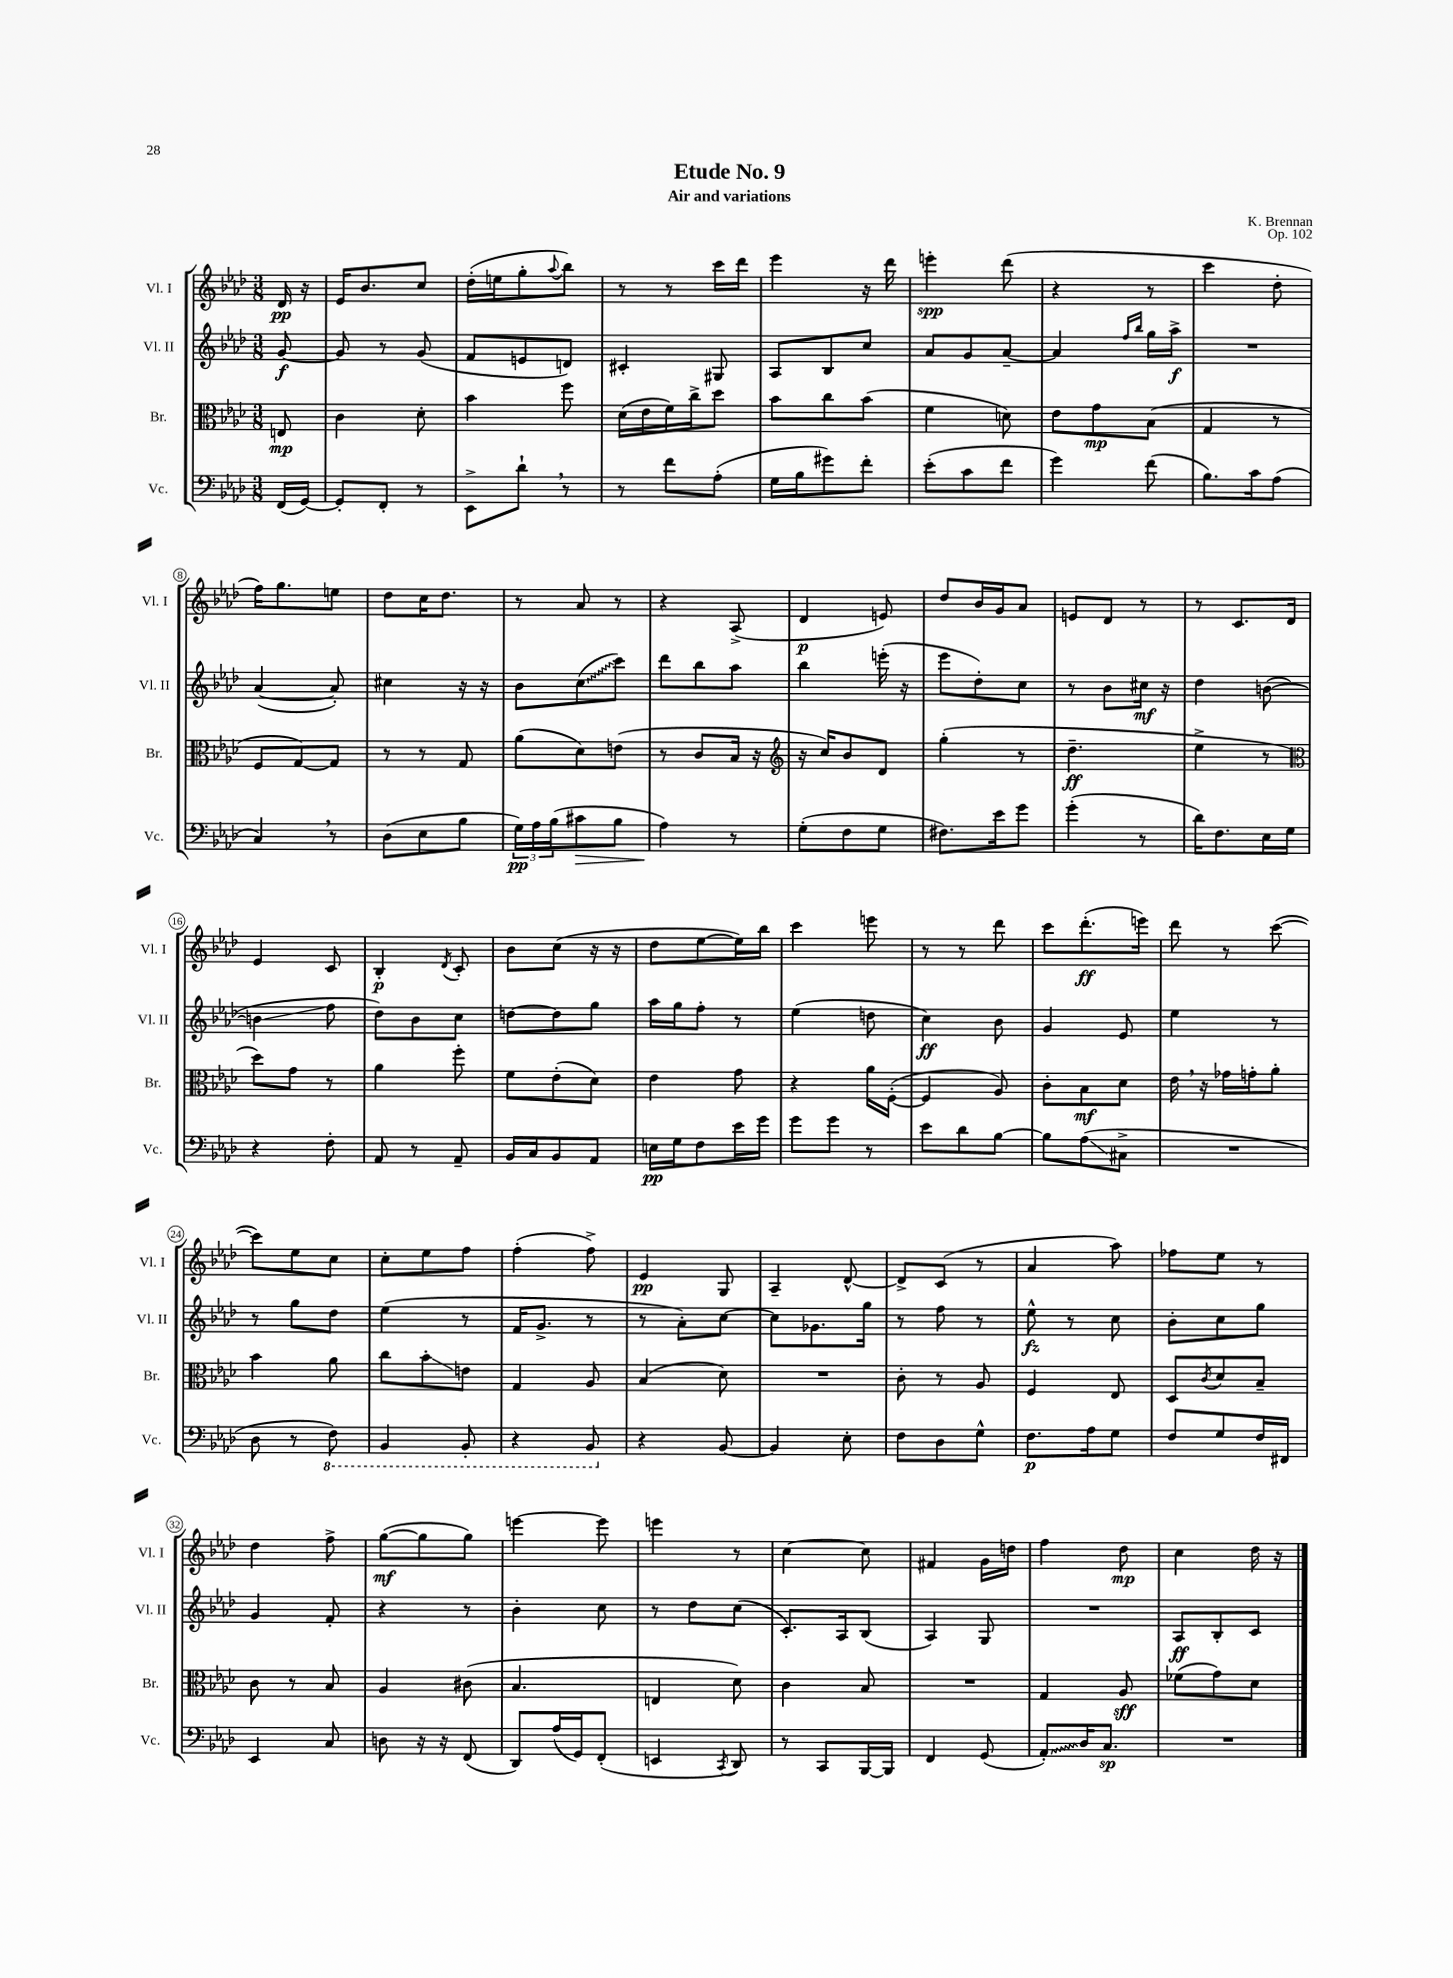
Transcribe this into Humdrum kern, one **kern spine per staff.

**kern	**kern	**kern	**kern
*staff4	*staff3	*staff2	*staff1
*clefF4	*clefC3	*clefG2	*clefG2
*k[b-e-a-d-]	*k[b-e-a-d-]	*k[b-e-a-d-]	*k[b-e-a-d-]
*M3/8	*M3/8	*M3/8	*M3/8
(16FF	8E	[8g	16d-
[16GG)	.	.	16r
=	=	=	=
8GG']	4c	8g]	16e-
.	.	.	8.b-
8FF'	.	8r	.
8r	8d-'	(8g	8cc
=	=	=	=
8EE-^	4b-	8f	(16dd-'
.	.	.	16ee
8d-`	.	8e	8gg'
.	.	.	8qqaa-
8r	8ff	8d)	8bb-)
=	=	=	=
8r	(16d-	4c#'	8r
.	16e-	.	.
8f	16f)	.	8r
.	16cc^	.	.
(8A-'	8dd-	8G#	16ccc
.	.	.	16ddd-
=	=	=	=
16G	8b-	8A-	4eee-
16B-	.	.	.
8g#)	8cc	8B-	.
8f'	(8b-	8cc	16r
.	.	.	16ddd-
=	=	=	=
(8e-'	4f	8a-	4eee'
8c	.	8g	.
8f	8d)	[8a-~	(8ddd-
=	=	=	=
4g)	8e-	4a-]	4r
.	8g	.	.
.	.	16qqff	.
.	.	16qqbb-	.
(8f	(8B-	16gg	8r
.	.	16aa-^	.
=	=	=	=
8.B-)	4G	4.r	4ccc
16c	.	.	.
(8A-	8r	.	8dd-'
=	=	=	=
4C)	8F	([4a-	16ff)
.	.	.	8.gg
.	[8G)	.	.
8r	8G]	8a-'])	8ee
=	=	=	=
(8D-	8r	4cc#	8dd-
8E-	8r	.	16cc
.	.	.	8.dd-
8B-	8G	16r	.
.	.	16r	.
=	=	=	=
24G)	(8a-	8b-	8r
24A-	.	.	.
(24B-	.	.	.
8c#	8d-)	(8cc	8a-
8B-	(8e	8ccc)	8r
=	=	=	=
4A-)	8r	8ddd-	4r
.	8c	8bb-	.
8r	16B-	8aa-	(8A-^
.	16r	.	.
=	=	=	=
*	*clefG2	*	*
(8G'	16r	4bb-	4d-
.	16cc)	.	.
8F	8b-	.	.
8G	8d-	(16eee'	8e)
.	.	16r	.
=	=	=	=
8.F#)	(4gg'	8eee-	8dd-
.	.	8dd-')	16b-
16e-	.	.	16g
8g	8r	8cc	8a-
=	=	=	=
(4g'	4.dd-~	8r	8e
.	.	8b-	8d-
8r	.	16cc#	8r
.	.	16r	.
=	=	=	=
16d-)	4ee-^	4dd-	8r
8.F	.	.	.
.	.	.	8.c
16E-	8r	([8b	.
16G	.	.	16d-
=	=	=	=
*	*clefC3	*	*
4r	8dd-)	4b]	4e-
.	8g	.	.
8F'	8r	8ff	8c
=	=	=	=
8AA-	4a-	8dd-)	4B-'
8r	.	8b-	.
.	.	.	8qd-
8AA-~	8ff'	8cc	8c'
=	=	=	=
16BB-	8f	[8dd	8b-
16C	.	.	.
8BB-	(8e-'	8dd]	(8cc
8AA-	8d-)	8gg	16r
.	.	.	16r
=	=	=	=
16E	4e-	16aa-	8dd-
16G	.	16gg	.
8F	.	8ff'	[8ee-
16e-	8g	8r	16ee-])
16g	.	.	16bb-
=	=	=	=
8g	4r	(4ee-	4ccc
8g	.	.	.
8r	16a-	8dd	8eee
.	([16F'	.	.
=	=	=	=
8e-	4F]	4cc)	8r
8d-	.	.	8r
[8B-	8A-)	8b-	8ddd-
=	=	=	=
8B-]	8c'	4g	8ccc
(8A-	8B-	.	(8.ddd-'
8C#^	8d-	8e-	.
.	.	.	16eee)
=	=	=	=
4.r	16e-	4ee-	8ddd-
.	16r	.	.
.	16g-	.	8r
.	16g'	.	.
.	8a-'	8r	([8ccc
=	=	=	=
8D-	4b-	8r	8ccc])
8r	.	8gg	8ee-
8FF)	8a-	8dd-	8cc
=	=	=	=
4BBB-	8cc	(4ee-	8cc'
.	8b-'	.	8ee-
8BBB-'	8e	8r	8ff
=	=	=	=
4r	4G	16f	(4ff'
.	.	8.g^	.
8BBB-	8A-	8r	8ff^)
=	=	=	=
4r	(4B-	8r	4e-
.	.	8a-')	.
[8BB-	8d-)	[8cc	8G
=	=	=	=
4BB-]	4.r	8cc]	4A-~
.	.	8.g-	.
8E-'	.	.	[8d-^^
.	.	16gg	.
=	=	=	=
8F	8c'	8r	8d-^]
8D-	8r	8ff	(8c
8G^^	8A-	8r	8r
=	=	=	=
8.F	4F	8ee-^^	4a-
.	.	8r	.
16A-	.	.	.
8G	8E-	8cc	8aa-)
=	=	=	=
8F	8D-	8b-'	8ff-
.	8qc	.	.
8G	8d-	8cc	8ee-
16F	8B-~	8gg	8r
16FF#	.	.	.
=	=	=	=
4EE-	8c	4g	4dd-
.	8r	.	.
8C	8B-	8f'	8ff^
=	=	=	=
8D	4A-	4r	([8gg
16r	.	.	8gg]
16r	.	.	.
(8FF	(8c#	8r	8gg)
=	=	=	=
8DD-)	4.B-	4b-'	[4eee
(16A-	.	.	.
16GG)	.	.	.
(8FF'	.	8cc	8eee]
=	=	=	=
4EE	4E	8r	4eee
.	.	8dd-	.
8qCC	.	.	.
8DD-)	8d-)	(8cc	8r
=	=	=	=
8r	4c	8.c')	[4cc
8CC	.	.	.
.	.	16A-	.
[16BBB-	8B-	(8B-	8cc]
16BBB-]	.	.	.
=	=	=	=
4FF	4.r	4A-)	4f#
(8GG	.	8G	16g
.	.	.	16dd
=	=	=	=
8AA-')	4G	4.r	4ff
16D-	.	.	.
8.C	.	.	.
.	8A-	.	8dd-
=	=	=	=
4.r	(8f-	8A-	4cc
.	8g)	8B-'	.
.	8d-	8c	16dd-
.	.	.	16r
==	==	==	==
*-	*-	*-	*-
